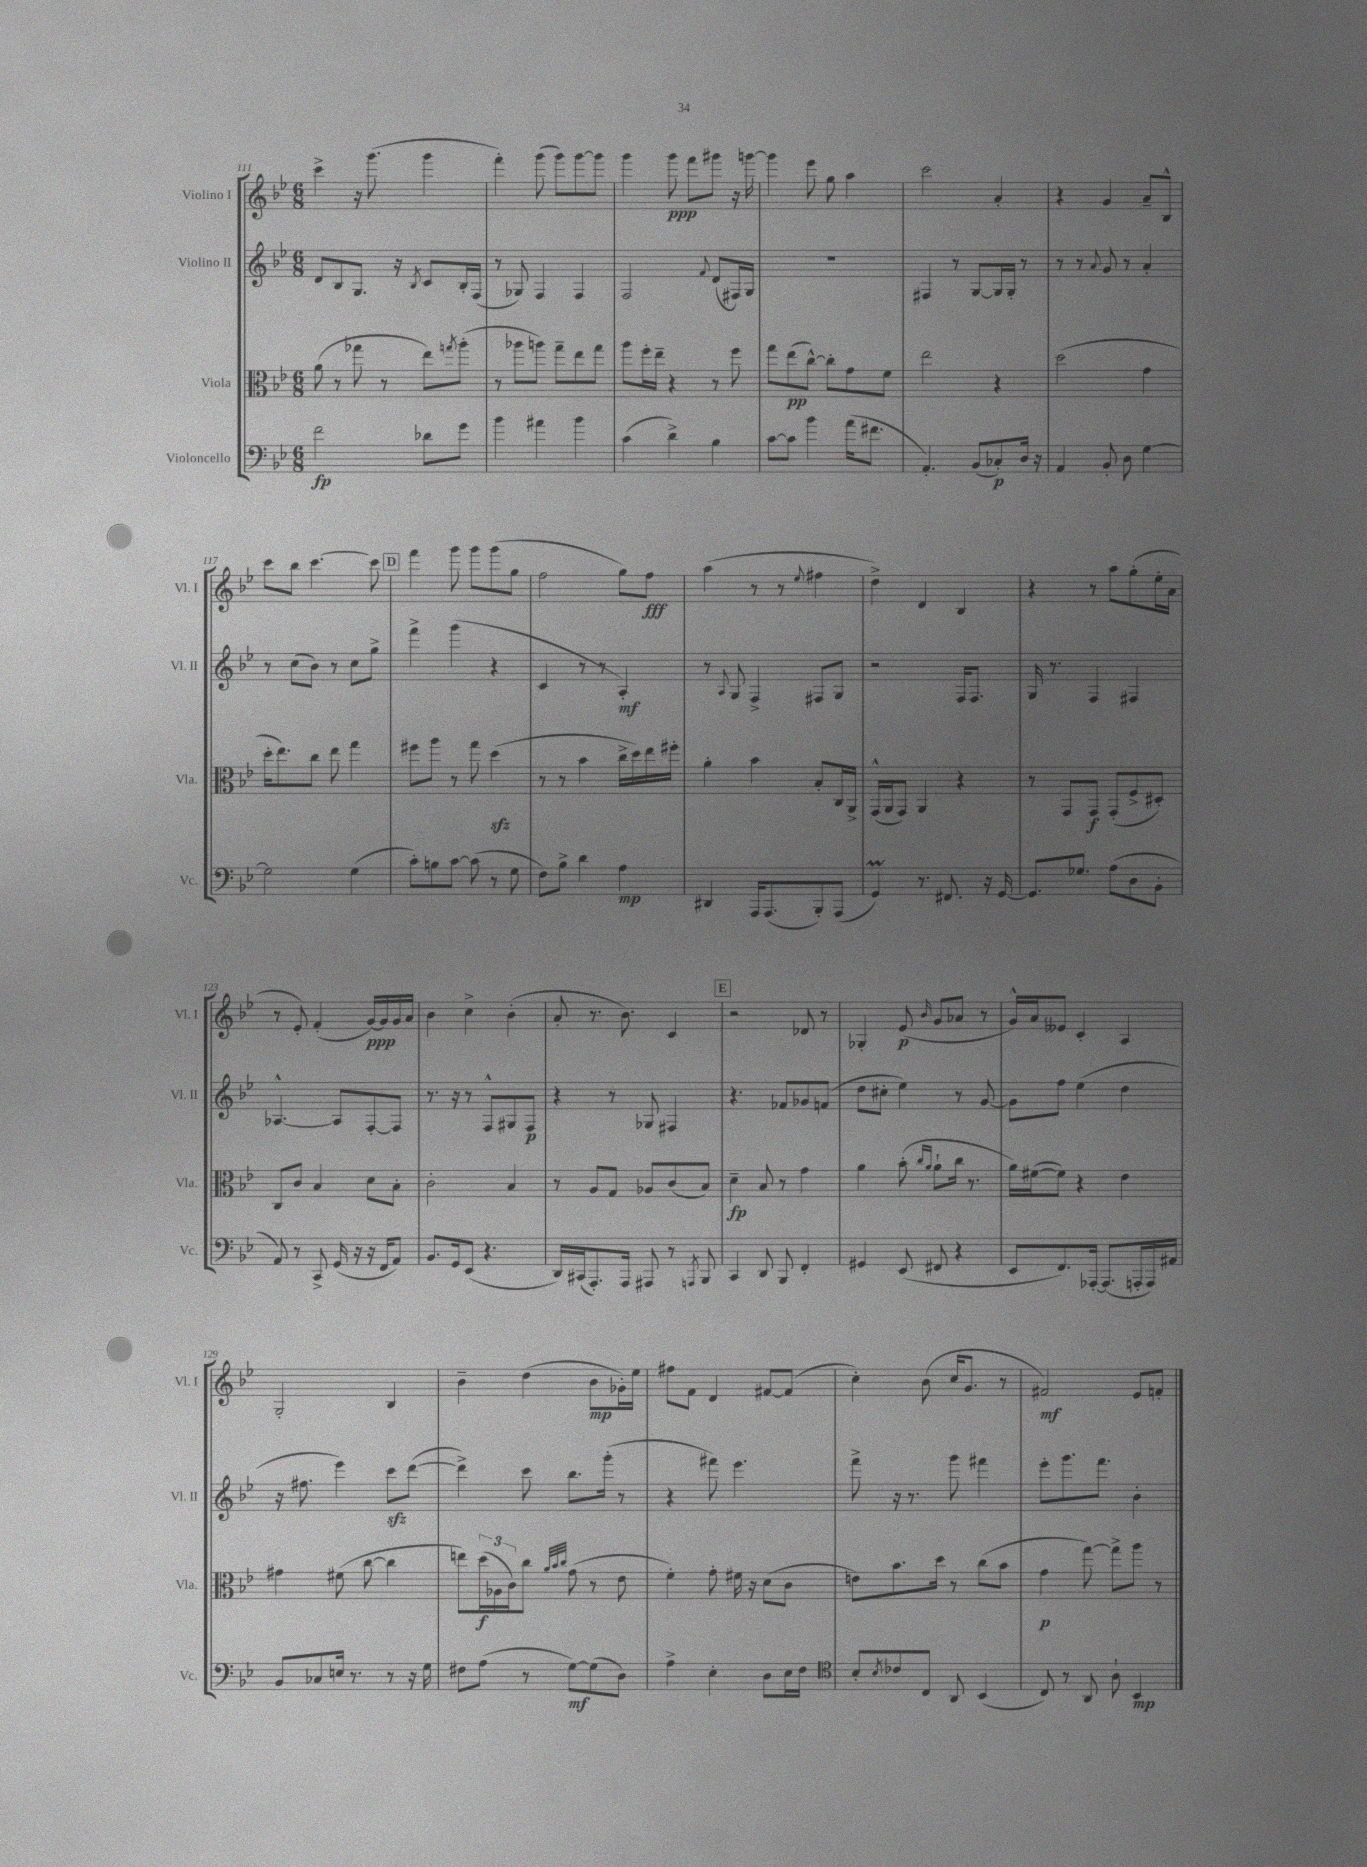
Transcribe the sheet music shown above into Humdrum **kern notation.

**kern	**dynam	**kern	**dynam	**kern	**dynam	**kern	**dynam
*part4	*part4	*part3	*part3	*part2	*part2	*part1	*part1
*staff4	*staff4	*staff3	*staff3	*staff2	*staff2	*staff1	*staff1
*I"Violoncello	*	*I"Viola	*	*I"Violino II	*	*I"Violino I	*
*I'Vc.	*	*I'Vla.	*	*I'Vl. II	*	*I'Vl. I	*
*clefF4	*	*clefC3	*	*clefG2	*	*clefG2	*
*k[b-e-]	*	*k[b-e-]	*	*k[b-e-]	*	*k[b-e-]	*
*M6/8	*	*M6/8	*	*M6/8	*	*M6/8	*
=111	=111	=111	=111	=111	=111	=111	=111
2f\	fp	(8a\	.	8d/L	.	4ccc^\	.
.	.	8r	.	8B-/	.	.	.
.	.	8gg-X\	.	8.G/J	.	16r	.
.	.	.	.	.	.	(8.ggg\	.
.	.	8r	.	.	.	.	.
.	.	.	.	16r	.	.	.
.	.	.	.	8qB-/	.	.	.
8d-X\L	.	8ee-\L)	.	8c/L	.	4ggg\	.
.	.	8qggn/	.	.	.	.	.
8g\J	.	(8aa'\J	.	16B-'/L	.	.	.
.	.	.	.	(16F/JJ	.	.	.
=112	=112	=112	=112	=112	=112	=112	=112
4b-\	.	8r	.	8r	.	4fff'\)	.
.	.	8aa-X\L	.	8G-X/)	.	.	.
4a#X\	.	8aan\J)	.	4F/	.	(8ggg\	.
.	.	8gg~\L	.	.	.	8ggg\L)	.
4b-\	.	8ee-\	.	4F/	.	[8ggg\	.
.	.	8gg\J	.	.	.	8ggg\J]	.
=113	=113	=113	=113	=113	=113	=113	=113
(4c\	.	8aa\L	.	2F/	.	4ggg\	.
.	.	16ff'\L	.	.	.	.	.
.	.	16ee-~\JJ	.	.	.	.	.
4d^\)	.	4r	.	.	.	8ggg\	ppp
.	.	.	.	.	.	8fff\L	.
.	.	.	.	8qqf/	.	.	.
4B-\	.	8r	.	(8d/L	.	8ggg#X\J	.
.	.	8ff\	.	16F#X/L)	.	16r	.
.	.	.	.	16G/JJ	.	[16gggn\	.
=114	=114	=114	=114	=114	=114	=114	=114
[8c\L	.	8gg\L	.	2.r	.	4ggg\]	.
8c\J]	.	(8ee-\	pp	.	.	.	.
4b-\	.	[8cc^^\J)	.	.	.	8eee-\	.
.	.	8cc'\L]	.	.	.	8gg\	.
(16a\KL	.	8g\	.	.	.	4aa\	.
8.f#X\J	.	.	.	.	.	.	.
.	.	8f\J	.	.	.	.	.
=115	=115	=115	=115	=115	=115	=115	=115
4.AA'/)	.	2ee-\	.	4F#X/	.	2ccc\	.
.	.	.	.	8r	.	.	.
(8BB-/L	.	.	.	[8G/L	.	.	.
8C-X'/)	p	4r	.	16G/L]	.	4a'/	.
.	.	.	.	16G'/JJ	.	.	.
16D/Jk	.	.	.	8r	.	.	.
16r	.	.	.	.	.	.	.
=116	=116	=116	=116	=116	=116	=116	=116
4AA/	.	(2dd\	.	8r	.	4r	.
.	.	.	.	8r	.	.	.
.	.	.	.	8qqa/	.	.	.
8BB-'/	.	.	.	8g/	.	4g/	.
8D\	.	.	.	8r	.	.	.
[4G\	.	4g\	.	4a'/	.	8a~/L	.
.	.	.	.	.	.	8B-^^/J	.
!!LO:LB:g=z
=117	=117	=117	=117	=117	=117	=117	=117
2G\]	.	16dd'\KL	.	8r	.	8ccc\L	.
.	.	8.ee-\)	.	.	.	.	.
.	.	.	.	(8cc\L	.	8bb-\J	.
.	.	8cc\J	.	8b-\J)	.	[4.ccc\	.
.	.	8ee-\	.	8r	.	.	.
(4G\	.	4gg\	.	8cc\L	.	.	.
.	.	.	.	8gg^\J	.	8ccc\]	.
!!LO:REH:place=s1:t=D
=118	=118	=118	=118	=118	=118	=118	=118
8c'\L)	.	8ff#X\L	.	4fff^\	.	4fff\	.
8Bn\	.	8aa\J	.	.	.	.	.
[8c\J	.	8r	.	(4ggg\	.	8ggg\	.
(8c\]	.	8gg\	.	.	.	8ggg\L	.
8r	.	(4ddzz\	.	4r	.	(8ggg\	.
8G\	.	.	.	.	.	8gg\J	.
=119	=119	=119	=119	=119	=119	=119	=119
8F\L)	.	8r	.	4c/	.	2ff\	.
8B-^\J	.	8r	.	.	.	.	.
4d\	.	4b-\	.	8r	.	.	.
.	.	.	.	8r	.	.	.
4A\	mp	16cc^\LL	.	4A'/)	mf	8gg\L)	.
.	.	16dd\)	.	.	.	.	.
.	.	16ee-\	.	.	.	8ff\J	fff
.	.	16ff#X'\JJ	.	.	.	.	.
=120	=120	=120	=120	=120	=120	=120	=120
4DD#X/	.	4a'\	.	8r	.	(4aa\	.
.	.	.	.	8qqA/	.	.	.
.	.	.	.	8G/	.	.	.
16AAA/KL	.	4b-\	.	4F^/	.	8r	.
(8.AAA/	.	.	.	.	.	.	.
.	.	.	.	.	.	8r	.
.	.	.	.	.	.	8qqee-/	.
8BBB-'/)	.	8B-'/L	.	8F#X/L	.	4ff#X\	.
(8AAA/J	.	16C/L	.	8G/J	.	.	.
.	.	16AA^/JJ	.	.	.	.	.
=121	=121	=121	=121	=121	=121	=121	=121
4GGM/)	.	(16GG^^/LL	.	2r	.	4dd^\)	.
.	.	16AA/J	.	.	.	.	.
.	.	8GG/J)	.	.	.	.	.
8.r	.	4AA/	.	.	.	4d/	.
8.FF#X/	.	.	.	.	.	.	.
.	.	4r	.	16F/KL	.	4B-/	.
.	.	.	.	8.F/J	.	.	.
16r	.	.	.	.	.	.	.
[16GG/	.	.	.	.	.	.	.
=122	=122	=122	=122	=122	=122	=122	=122
8.GG/L]	.	8r	.	16G/	.	4r	.
.	.	.	.	8.r	.	.	.
.	.	8GG/L	.	.	.	.	.
8.G-X/J	.	.	.	.	.	.	.
.	.	8GG/J	f	4F/	.	8r	.
(8A\L	.	(8GG'/L	.	.	.	8aa\L	.
8D\	.	8F^/	.	4F#X/	.	(8gg'\	.
8BB-'\J	.	8D#X'/J)	.	.	.	16ee-'\L	.
.	.	.	.	.	.	16a\JJ	.
!!LO:LB:g=z
=123	=123	=123	=123	=123	=123	=123	=123
8AA/)	.	8C/L	.	[4.A-X^^/	.	8r	.
8r	.	8c/J	.	.	.	8e-'/)	.
8CC^/	.	4B-/	.	.	.	(4f'/	.
(16GG/	.	.	.	8A-/L]	.	.	.
16r	.	.	.	.	.	.	.
16r	.	8d\L	.	[8F'/	.	[16g/LL)	ppp
16FF/KL	.	.	.	.	.	16g/]	.
8AA/J)	.	8B-'\J	.	8F/J]	.	16g/	.
.	.	.	.	.	.	16a/JJ	.
=124	=124	=124	=124	=124	=124	=124	=124
8.BB-/L	.	2c'\	.	8.r	.	4b-\	.
16GG/k	.	.	.	16r	.	.	.
(8EE-/J	.	.	.	8r	.	4cc^\	.
4.r	.	.	.	8F^^/L	.	.	.
.	.	4B-/	.	8G#X/	.	(4b-'\	.
.	.	.	.	8F/J	p	.	.
=125	=125	=125	=125	=125	=125	=125	=125
16DD/LL)	.	8r	.	4r	.	8a'/	.
(16CC#X/J	.	.	.	.	.	.	.
8.AAA'/)	.	8A/L	.	.	.	8.r	.
.	.	8G/J	.	8r	.	.	.
16AAA/Jk	.	.	.	.	.	8.b-\)	.
8AAA#X/	.	8A-X/L	.	8G-X/	.	.	.
8r	.	(8c/	.	4F#X/	.	4c/	.
8qAAAn/	.	.	.	.	.	.	.
8BBB-/	.	8B-/J)	.	.	.	.	.
!!LO:REH:place=s1:t=E
=126	=126	=126	=126	=126	=126	=126	=126
4CC/	.	4d~\	fp	4.r	.	2r	.
8DD/	.	8B-/	.	.	.	.	.
8BBB-/	.	8r	.	8f-X/L	.	.	.
4FF'/	.	4g\	.	8g-X/	.	8d-X/	.
.	.	.	.	(8fn/J	.	8r	.
=127	=127	=127	=127	=127	=127	=127	=127
4GG#X/	.	4a\	.	8dd\L	.	4G-X'/	.
.	.	.	.	8cc#X'\J	.	.	.
(8EE-/	.	(8b-'\	.	4ee-\)	.	(8e-/	p
.	.	16qqcc/LL	.	.	.	.	.
.	.	16qqa/JJ	.	.	.	16qqb-/	.
8FF#X/	.	8a`\L	.	.	.	8g/L	.
4r	.	16cc\Jk	.	8r	.	8a-X/J	.
.	.	8.r	.	.	.	.	.
.	.	.	.	[8g/	.	8r	.
=128	=128	=128	=128	=128	=128	=128	=128
8EE-/L	.	16a\LL)	.	8g\L]	.	16g^^/LL)	.
.	.	([16f#X\J	.	.	.	16a/J	.
8.FF/)	.	8f#\J])	.	8ff\J	.	8e--X/J	.
.	.	4r	.	(4ee-\	.	4c'/	.
[16AAA-X'/Jk	.	.	.	.	.	.	.
(8.AAA-/L]	.	.	.	.	.	.	.
.	.	4e-\	.	4dd\	.	4A/	.
16AAAn'/L	.	.	.	.	.	.	.
16AAA/)	.	.	.	.	.	.	.
16AA#X/JJ	.	.	.	.	.	.	.
!!LO:LB:g=z
=129	=129	=129	=129	=129	=129	=129	=129
8BB-/L	.	4g#X\	.	16r	.	2G'/	.
.	.	.	.	8.ff#X\	.	.	.
8C-X/	.	.	.	.	.	.	.
16En/Jk	.	(8f#X\	.	4eee-\)	.	.	.
8.r	.	.	.	.	.	.	.
.	.	[8cc\	.	.	.	.	.
8r	.	4cc\]	.	8ccczz\L	.	4B-/	.
16r	.	.	.	([8ddd\J	.	.	.
16G\	.	.	.	.	.	.	.
=130	=130	=130	=130	=130	=130	=130	=130
8F#X\L	.	8een\L)	.	4ddd^\])	.	4b-~\	.
(8A\J	.	(24dd\L	f	.	.	.	.
.	.	24A-X\	.	.	.	.	.
.	.	24c\J)	.	.	.	.	.
8r	.	8cc\J	.	8ccc\	.	(4dd\	.
.	.	32qqa/LLL	.	.	.	.	.
.	.	32qqb-/	.	.	.	.	.
.	.	32qqcc/JJJ	.	.	.	.	.
[8G\L)	mf	(8g\	.	8.bb-\L	.	.	.
(8G\]	.	8r	.	.	.	8b-\L	mp
.	.	.	.	(16ggg'\Jk	.	.	.
8D\J)	.	8e-\	.	8r	.	16g-X'\L)	.
.	.	.	.	.	.	16ee-\JJ	.
=131	=131	=131	=131	=131	=131	=131	=131
4A^\	.	4f'\)	.	4r	.	8ff#X\L	.
.	.	.	.	.	.	8f\J	.
4E-'\	.	8g'\	.	8fff#X\)	.	4d/	.
.	.	16f#X\	.	4.eee-\	.	.	.
.	.	16r	.	.	.	.	.
8D\L	.	(8d\L	.	.	.	[8f#X/L	.
16E-\L	.	8c\J	.	.	.	(8f#/J]	.
16F\JJ	.	.	.	.	.	.	.
=132	=132	=132	=132	=132	=132	=132	=132
*clefC4	*	*	*	*	*	*	*
8B-'/L	.	8en\L)	.	8fff^\	.	4cc'\)	.
8qB-/	.	.	.	.	.	.	.
8c-X/	.	8.b-\	.	16r	.	.	.
.	.	.	.	8.r	.	.	.
8C/J	.	.	.	.	.	(8b-\	.
.	.	16dd\Jk	.	.	.	.	.
8AA/	.	8r	.	8ggg\	.	16cc/KL	.
.	.	.	.	.	.	8.g/J	.
(4BB-/	.	(8cc\L	.	4fff#X\	.	.	.
.	.	8b-\J	.	.	.	8r	.
=133	=133	=133	=133	=133	=133	=133	=133
8C/)	.	4g\	p	8eee-'\L	.	2f#X/)	mf
8r	.	.	.	8.ggg\	.	.	.
8AA/	.	[8gg\)	.	.	.	.	.
.	.	.	.	8.fff\J	.	.	.
8A`\	.	8gg^\L]	.	.	.	.	.
4BB-/	mp	8aa\J	.	4b-'\	.	8e-/L	.
.	.	8r	.	.	.	8fn'/J	.
==	==	==	==	==	==	==	==
*-	*-	*-	*-	*-	*-	*-	*-
